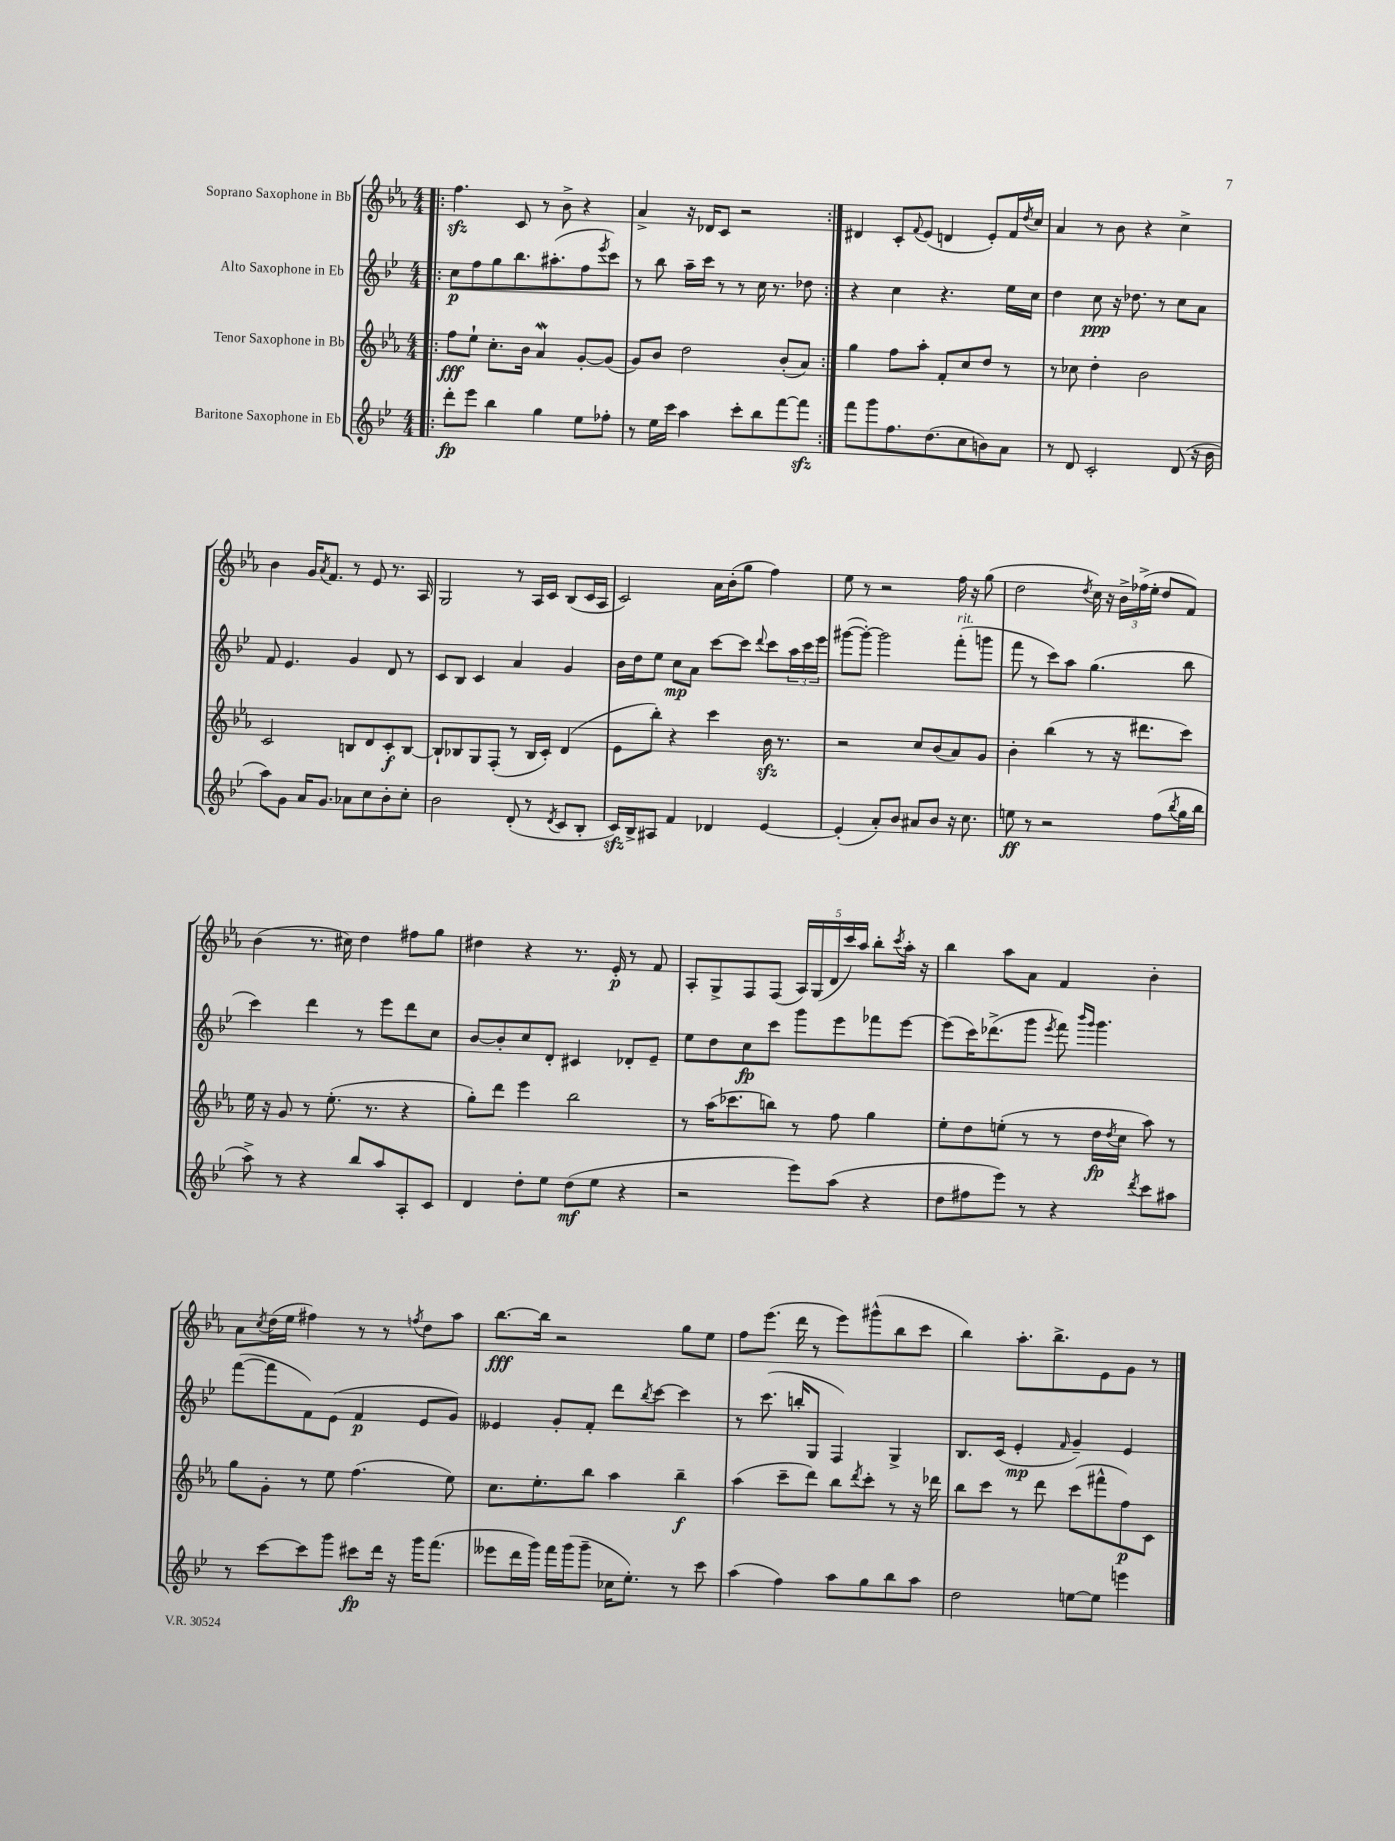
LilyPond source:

<<
\new StaffGroup <<
\new Staff = "s0" \with { instrumentName = "Soprano Saxophone in Bb" } {
    \clef treble \key ees \major \numericTimeSignature \time 4/4
    \repeat volta 2 { \bar ".|:" f''4.\sfz c'8 r8 bes'8-> r4 |
    aes'4-> r16 des'16 c'8 r2 | }
    dis'4 c'8-. \appoggiatura { f'8 } ees'8( d'4 ees'8-.) f'16 \acciaccatura { d''8 } c''16 |
    aes'4 r8 bes'8 r4 c''4-> |
    bes'4 g'16 \acciaccatura { aes'8 } f'8. r8 ees'8 r8. aes16 |
    g2 r8 aes16 c'16 bes8( c'16 aes16 |
    c'2) aes'16 bes'16-.( g''8 f''4) |
    ees''8 r8 r2 f''16 r16 g''8( |
    d''2 \acciaccatura { d''8 } c''16) r16 \tuplet 3/2 { bes'16-> fes''16->( ees''16-. } d''8 f'8) |
    bes'4( r8. cis''16) d''4 fis''8 g''8 |
    dis''4 r4 r8. ees'16-.\p r8 f'8 |
    aes8-. g8-> f8 f8( \tuplet 5/4 { aes16) g16( d'16 c'''16) aes''16 } bes''8-. \acciaccatura { c'''8 } aes''16-. r16 |
    bes''4 aes''8 aes'8 f'4 bes'4-. |
    aes'8 \acciaccatura { c''8 } d''16( ees''16 fis''4) r8 r8 \acciaccatura { f''8 } d''8 aes''8 |
    bes''8.~\fff bes''16 r2 g''8 ees''8 |
    f''8 ees'''8.( d'''16 r8 ees'''8) gis'''8-^( bes''8 c'''8 |
    bes''4) aes''8.-. bes''8.-> ees'8 g'8 r8 \bar "|." |
}
\new Staff = "s1" \with { instrumentName = "Alto Saxophone in Eb" } {
    \clef treble \key bes \major \numericTimeSignature \time 4/4
    \repeat volta 2 { \bar ".|:" c''8\p f''8 g''8 bes''8. ais''8.-.( f''8 \acciaccatura { ees'''8 } c'''8) |
    r8 bes''8 a''16-- c'''16 r8 r8 c''16 r8. des''8 | }
    r4 c''4 r4. ees''16 c''16 |
    d''4 c''8\ppp r16 des''8. r8 c''8 a'8 |
    f'8 ees'4. g'4 d'8 r8 |
    c'8 bes8 c'4 a'4 g'4 |
    bes'16 d''16 ees''8 c''8\mp a'8 c'''8~ c'''8 \appoggiatura { d'''8 } c'''8 \tuplet 3/2 { a''16 c'''16 ees'''16 } |
    gis'''8~( gis'''8~-.) gis'''2 f'''8-.^\markup { \italic "rit." }( g'''8 |
    f'''8 r8 c'''8) a''8 g''4.( bes''8 |
    c'''4) d'''4 r8 ees'''8 d'''8 c''8 |
    bes'8~ bes'8-. c''8 d'8-. cis'4 des'8-. ees'8-- |
    ees''8 d''8 c''8\fp c'''8 g'''8 ees'''8 fes'''8 ees'''8~ |
    ees'''8( c'''16) des'''8.->( g'''8 \acciaccatura { ees'''8 } f'''8) \grace { bes'''16 g'''16 } g'''4. |
    f'''8~( f'''8 f'8) ees'8( f'4\p ees'8 g'8) |
    eeses'4 g'8-. f'8-. d'''8 \acciaccatura { bes''8 } c'''8~ c'''4 |
    r8 c'''8.( b''16-. g8 f4) g4-> |
    bes8. c'16( ees'4-.\mp \grace { f'16 } g'4--) ees'4 \bar "|." |
}
\new Staff = "s2" \with { instrumentName = "Tenor Saxophone in Bb" } {
    \clef treble \key ees \major \numericTimeSignature \time 4/4
    \repeat volta 2 { \bar ".|:" f''8\fff ees''8-! c''8.-. bes'16 aes'4\mordent g'8~-. g'8( |
    g'8) bes'8 d''2 bes'8-.( aes'8) | }
    g''4 f''8 aes''8-. f'8-. c''8 d''8 r8 |
    r8 ces''8 d''4-. bes'2 |
    c'2 b8 d'8 c'8-.\f b8~ |
    b8-! bes8 g8 f8-.( r8 bes16 c'16-.) d'4( |
    ees'8 bes''8-.) r4 c'''4 bes'16\sfz r8. |
    r2 c''8 bes'8( aes'8) g'8 |
    bes'4-. bes''4( r8 r16 dis'''8. c'''8) |
    ees''16 r16 g'8 r8 ees''8.-.( r8. r4 |
    g''8-.) d'''8 ees'''4 bes''2 |
    r8 aes''16( ces'''8. b''8) r8 f''8 g''4 |
    ees''8-. d''8 e''8-.( r8 r8 d''16\fp \acciaccatura { d''8 } c''16 aes''8) r8 |
    g''8 g'8-. r8 ees''8 f''4.( ees''8) |
    c''8. ees''8.-. bes''8 aes''4 bes''4--\f |
    aes''4( c'''8-- d'''8) bes''8 \acciaccatura { d'''8 } c'''8-. r8 r16 des'''16 |
    bes''8 c'''8 r8 d'''8 c'''8( fis'''8-^ f''8\p) c'8 \bar "|." |
}
\new Staff = "s3" \with { instrumentName = "Baritone Saxophone in Eb" } {
    \clef treble \key bes \major \numericTimeSignature \time 4/4
    \repeat volta 2 { \bar ".|:" d'''8-.\fp ees'''8 bes''4 g''4 ees''8 fes''8-. |
    r8 ees''16 c'''16 a''4 c'''8-. bes''8 f'''8~ f'''8\sfz | }
    f'''8 g'''8 f''8. d''8.( c''8 b'8) a'8 |
    r8 d'8 c'2-. d'8( r16 bes'16 |
    a''8) g'8 a'16 g'8. aes'8 c''8 bes'8-. c''8-. |
    bes'2 d'8-.( r8 \acciaccatura { d'8 } c'8 bes8-. |
    c'16\sfz) bes16-> ais8 f'4 des'4 ees'4~ |
    ees'4-.( a'8-.) bes'8 ais'8 bes'8 r16 c''8. |
    e''8\ff r8 r2 f''8( \acciaccatura { bes''8 } g''16 bes''16 |
    a''8->) r8 r4 bes''8 a''8 a8-. c'8 |
    d'4 d''8-. ees''8 d''8\mf( ees''8 r4 |
    r2 ees'''8) a''8( r4 |
    d''8 fis''8 ees'''8) r8 r4 \acciaccatura { d'''8 } c'''8 ais''8 |
    r8 c'''8~ c'''8 g'''8 cis'''8\fp d'''16 r16 g'''16 f'''8.( |
    eeses'''8 d'''16 g'''16) f'''16 g'''16( g'''8-- ces''16 ees''8.-.) r8 c'''8 |
    a''4( f''4) a''8 g''8 bes''8 a''8 |
    d''2 e''8~ e''8 e'''4 \bar "|." |
}
>>
>>
\layout { \context { \Score \remove "Bar_number_engraver" } }
